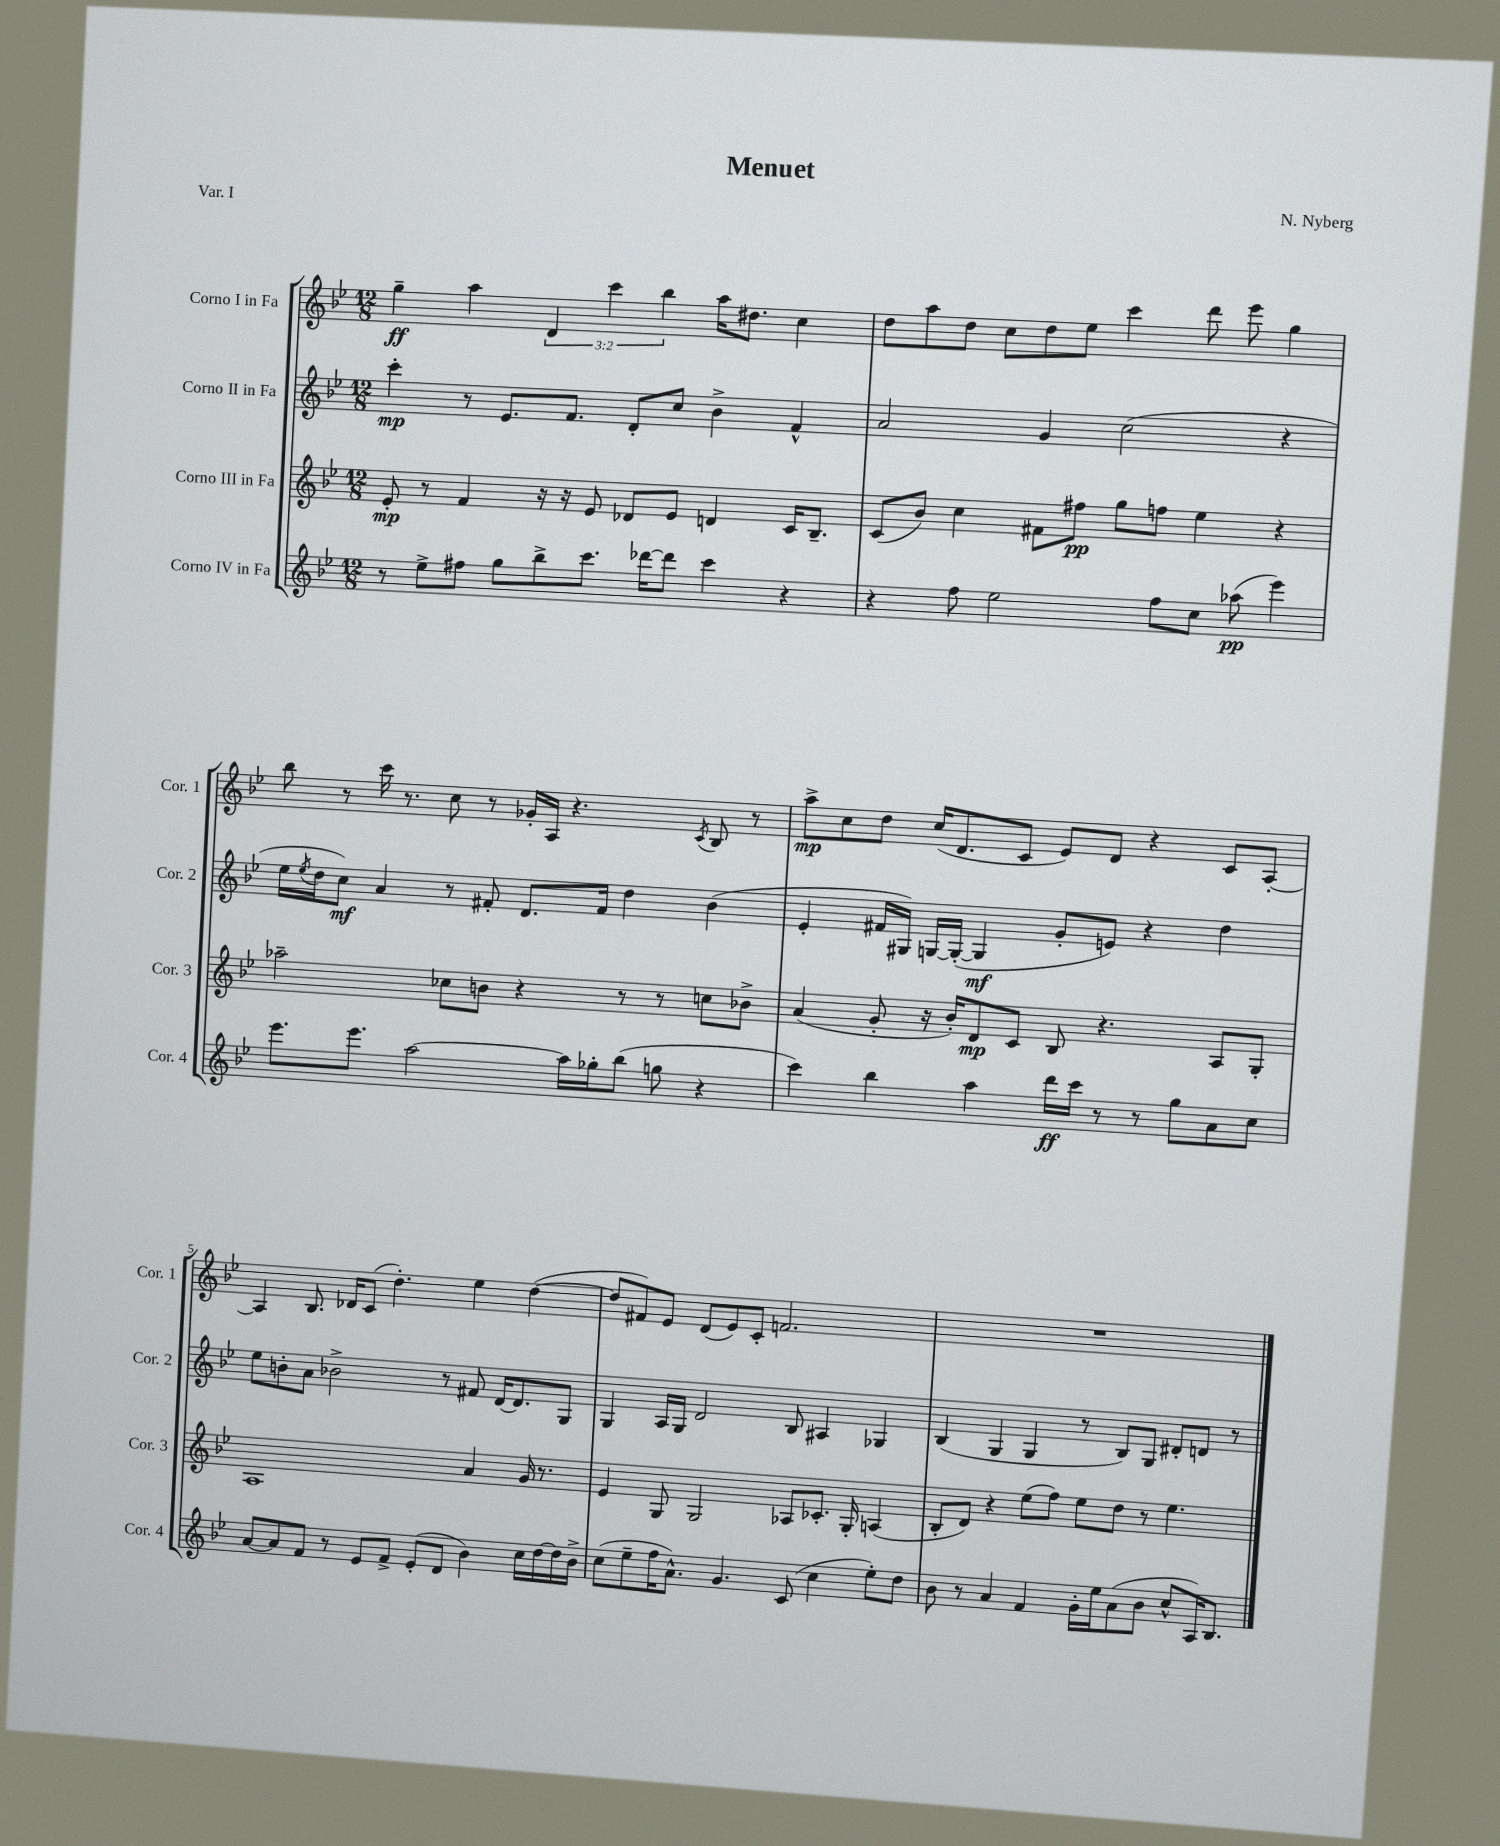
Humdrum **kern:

**kern	**dynam	**kern	**dynam	**kern	**dynam	**kern	**dynam
*part4	*part4	*part3	*part3	*part2	*part2	*part1	*part1
*staff4	*staff4	*staff3	*staff3	*staff2	*staff2	*staff1	*staff1
*I"Corno IV in Fa	*	*I"Corno III in Fa	*	*I"Corno II in Fa	*	*I"Corno I in Fa	*
*I'Cor. 4	*	*I'Cor. 3	*	*I'Cor. 2	*	*I'Cor. 1	*
*clefG2	*	*clefG2	*	*clefG2	*	*clefG2	*
*k[b-e-]	*	*k[b-e-]	*	*k[b-e-]	*	*k[b-e-]	*
*M12/8	*	*M12/8	*	*M12/8	*	*M12/8	*
=1	=1	=1	=1	=1	=1	=1	=1
8r	.	8e-'/	mp	4ccc'\	mp	4gg~\	ff
8ee-^\L	.	8r	.	.	.	.	.
8ff#X\J	.	4f/	.	8r	.	4aa\	.
8gg\L	.	.	.	8.e-/L	.	.	.
8bb-^\	.	16r	.	.	.	6d/	.
.	.	16r	.	8.f/J	.	.	.
8.ccc\J	.	8e-/	.	.	.	.	.
.	.	.	.	.	.	6ccc\	.
.	.	8d-X/L	.	8d'/L	.	.	.
[16ddd-X\KL	.	.	.	.	.	.	.
.	.	.	.	.	.	6bb-\	.
8ddd-\J]	.	8e-/J	.	8cc/J	.	.	.
4ccc\	.	4dn/	.	4b-^\	.	16aa\KL	.
.	.	.	.	.	.	8.dd#X\J	.
4r	.	16c/KL	.	4f^^/	.	4cc\	.
.	.	8.B-~/J	.	.	.	.	.
=2	=2	=2	=2	=2	=2	=2	=2
4r	.	(8c/L	.	2a/	.	8dd\L	.
.	.	8b-/J)	.	.	.	8aa\	.
8ff\	.	4cc\	.	.	.	8dd\J	.
2ee-\	.	.	.	.	.	8cc\L	.
.	.	8f#X\L	.	4g/	.	8dd\	.
.	.	8ff#X\J	pp	.	.	8ee-\J	.
.	.	8gg\L	.	(2cc\	.	4ccc\	.
8ff\L	.	8ffn\J	.	.	.	.	.
8cc\J	.	4ee-\	.	.	.	8ddd\	.
(8aa-X\	pp	.	.	.	.	8eee-\	.
4eee-\)	.	4r	.	4r	.	4gg\	.
!!LO:LB:g=z
=3	=3	=3	=3	=3	=3	=3	=3
8.eee-\L	.	2aa-X~\	.	16ee-\LL	.	8bb-\	.
.	.	.	.	8qee-/	.	.	.
.	.	.	.	16dd\J	.	.	.
.	.	.	.	8cc\J)	mf	8r	.
8.eee-\J	.	.	.	.	.	.	.
.	.	.	.	4a/	.	16ccc\	.
.	.	.	.	.	.	8.r	.
[2aa\	.	.	.	.	.	.	.
.	.	8cc-X\L	.	8r	.	8cc\	.
.	.	8bn\J	.	8f#X'/	.	8r	.
.	.	4r	.	8.d/L	.	16g-X'/LL	.
.	.	.	.	.	.	16A/JJ	.
16aa\LL]	.	.	.	.	.	4.r	.
16gg-X'\J	.	.	.	16f#/Jk	.	.	.
(8bb-\J	.	8r	.	4dd\	.	.	.
8ggn\	.	8r	.	.	.	.	.
.	.	.	.	.	.	8qc/	.
4r	.	8ccn\L	.	(4b-\	.	8B-/	.
.	.	8b-X^\J	.	.	.	8r	.
=4	=4	=4	=4	=4	=4	=4	=4
4ccc\)	.	(4a/	.	4e-'/	.	8aa^\L	mp
.	.	.	.	.	.	8cc\	.
4bb-\	.	8g'/	.	16f#X/LL	.	8dd\J	.
.	.	.	.	16G#X/JJ)	.	.	.
.	.	16r	.	[16Gn/LL	.	(16cc/KL	.
.	.	16b-'/KL)	.	(16G'/JJ_	.	8.d/	.
4aa\	.	8d/	mp	4G/]	mf	.	.
.	.	8c/J	.	.	.	8c/J	.
16ddd\LL	ff	8B-/	.	8g'/L	.	8e-/L)	.
16ccc\JJ	.	.	.	.	.	.	.
8r	.	4.r	.	8en/J)	.	8d/J	.
8r	.	.	.	4r	.	4r	.
8gg\L	.	.	.	.	.	.	.
8a\	.	8A/L	.	4dd\	.	8c/L	.
8cc\J	.	8G'/J	.	.	.	[8A'/J	.
!!LO:LB:g=z
=5	=5	=5	=5	=5	=5	=5	=5
[8a/L	.	1A	.	8ee-\L	.	4A/]	.
8a/]	.	.	.	8bn'\	.	.	.
8f/J	.	.	.	8a\J	.	8.B-/	.
8r	.	.	.	2b-X^\	.	.	.
.	.	.	.	.	.	16d-X/KL	.
8e-/L	.	.	.	.	.	(8c/J	.
8f^/J	.	.	.	.	.	4.dd'\)	.
(8e-'/L	.	.	.	.	.	.	.
8d/J	.	.	.	8r	.	.	.
4b-\)	.	4a/	.	8f#X/	.	4ee-\	.
.	.	.	.	[16d/KL	.	.	.
.	.	.	.	8.d/]	.	.	.
16cc\LL	.	16g/	.	.	.	([4dd\	.
[16dd\	.	8.r	.	.	.	.	.
16dd\]	.	.	.	8G/J	.	.	.
16b-^\JJ	.	.	.	.	.	.	.
=6	=6	=6	=6	=6	=6	=6	=6
(8cc\L	.	4e-/	.	4G/	.	8dd/L]	.
8ee-~\	.	.	.	.	.	8f#X/)	.
16ff\K	.	8G/	.	16A/LL	.	8e-/J	.
8.a^^\J)	.	.	.	16G/JJ	.	.	.
.	.	2G/	.	2d/	.	(8d/L	.
4.g/	.	.	.	.	.	8e-/)	.
.	.	.	.	.	.	8c'/J	.
.	.	.	.	.	.	2.fn/	.
(8c/	.	8A-X/L	.	8B-/	.	.	.
4cc\	.	8.c-X'/J	.	4A#X/	.	.	.
.	.	16G'/	.	.	.	.	.
8ee-'\L)	.	(4An/	.	4G-X/	.	.	.
8dd\J	.	.	.	.	.	.	.
=7	=7	=7	=7	=7	=7	=7	=7
8b-\	.	8B-'/L	.	(4B-/	.	1.r	.
8r	.	8d/J)	.	.	.	.	.
4a/	.	4r	.	4G/	.	.	.
4f/	.	(8ee-\L	.	4G/	.	.	.
.	.	8ff\J)	.	.	.	.	.
16g'\LL	.	8ee-\L	.	8r	.	.	.
16ee-\J	.	.	.	.	.	.	.
(8a\	.	8dd\J	.	8B-/L)	.	.	.
8b-\J	.	8r	.	8G/J	.	.	.
8cc^^/L	.	4.ee-\	.	8d#X'/L	.	.	.
16A/K)	.	.	.	8dn/J	.	.	.
8.B-/J	.	.	.	.	.	.	.
.	.	.	.	8r	.	.	.
==	==	==	==	==	==	==	==
*-	*-	*-	*-	*-	*-	*-	*-
